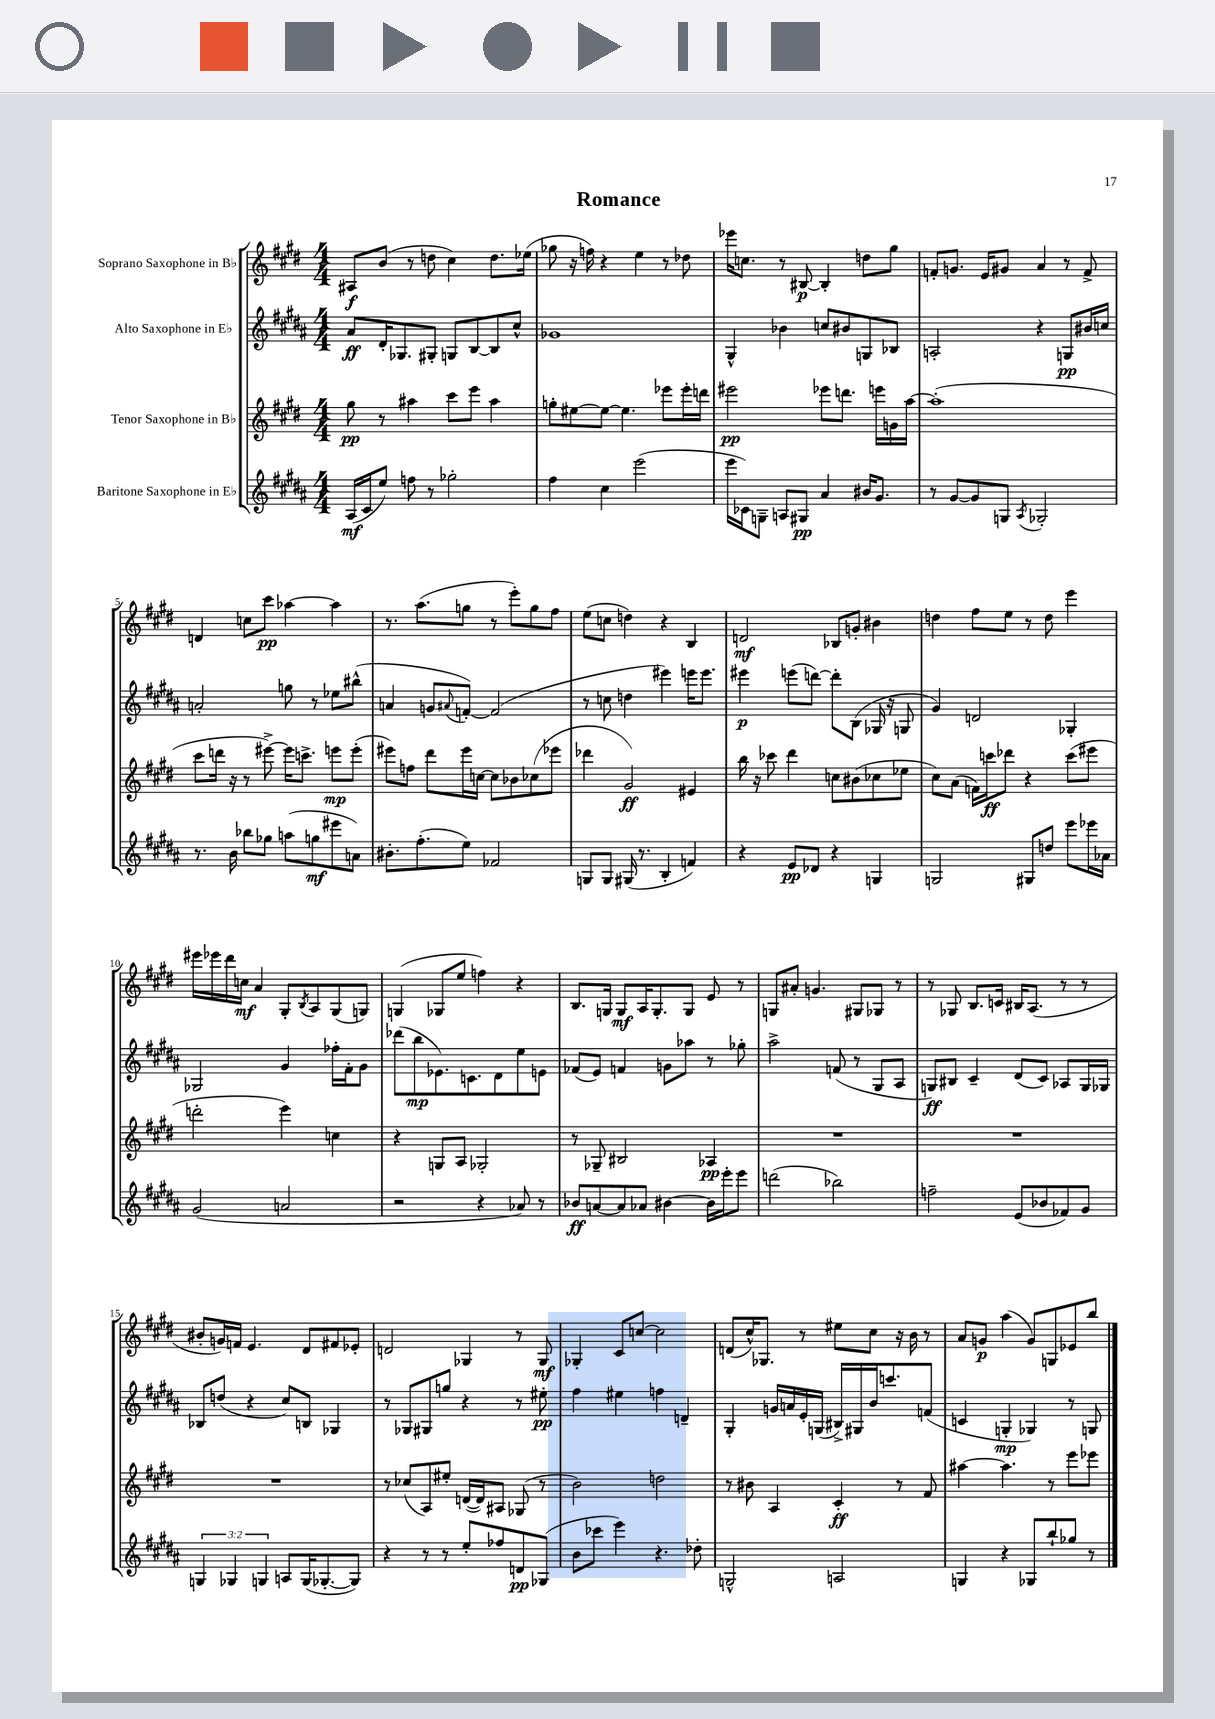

**kern	**kern	**kern	**kern
*staff4	*staff3	*staff2	*staff1
*clefG2	*clefG2	*clefG2	*clefG2
*k[f#c#g#d#a#]	*k[f#c#g#d#]	*k[f#c#g#d#a#]	*k[f#c#g#d#]
*M4/4	*M4/4	*M4/4	*M4/4
(16A#/LL	8gg#\	8a#/L	8A#/L
16c#/J	.	.	.
8ee/J)	8r	16d#'/K	(8b/J
.	.	8.G-/	.
8ff\	4aa#\	.	8r
8r	.	8G#'/J	8dd\
2gg-'\	8ccc#\L	8G/L	4cc#\)
.	8eee\J	[8B/	.
.	4aa#\	8B/]	8.dd\L
.	.	8cc#^^/J	.
.	.	.	(16ee-\Jk
=	=	=	=
4ff#\	8gg'\L	1g-	8gg-\
.	[8ee#\	.	16r
.	.	.	16ff\)
4cc#\	8ee#\_J	.	4r
.	4.ee#\]	.	.
(2eee\	.	.	4ee\
.	8eee-\L	.	8r
.	16eee-'\L	.	8dd-\
.	16ddd\JJ	.	.
=	=	=	=
16eee\LL	2eee#\	4G#^^/	16eee-\LK
16c-\J)	.	.	8.cc\J
8G~\J	.	.	.
8A/L	.	4b-\	8r
8G#/J	.	.	[8B#/
4a#/	8eee-\L	8cc/L	4B#'/]
.	8.ddd\J	8b#/	.
16b#/LK	.	8G/	8dd\L
8.g#/J	16eee\LL	.	.
.	16g\	8B-/J	8gg#\J
.	[16aa\JJ	.	.
=	=	=	=
8r	(1aa']	2A'/	8f'/L
[8g#/L	.	.	8.g/J
8g#/]	.	.	.
.	.	.	16e/LK
8G/J	.	.	8g#/J
8qA#/	.	.	.
2G-'/	.	4r	4a/
.	.	8G/L	8r
.	.	16b#/L	8f^/
.	.	16cc/JJ	.
=	=	=	=
8.r	8ccc#\L	2a'/	4d/
.	16ddd\Jk	.	.
16b\	16r	.	.
8bb-\L	8r	.	8cc\L
8gg-\J	[8eee#^\)	.	8ccc#\J
(8aa\L	16eee#\]LK	8gg\	[4aa-\
.	8.ccc^\J	.	.
8gg\	.	8r	.
8eee#\	8eee\L	8ee-\L	4aa-\]
8a\J)	(8eee'\J	(8bb#^^\J	.
=	=	=	=
8.b#'\L	8eee#\L)	4a/	8.r
.	8ff\J	.	.
(8.ff#'\	.	.	(8.aa\L
.	8ddd#\L	8g/L	.
.	.	8qqa#/	.
8ee\J)	16eee#\L	[8f'/J)	8gg\J
.	[16cc\JJ	.	.
2f-/	8cc\]L	(2f/]	8r
.	8b-\	.	8eee'\L)
.	(8cc-\	.	8gg\
.	8eee-\J	.	8ff#\J
=	=	=	=
8G/L	4ddd-\	8r	(8ee\L
8G/J	.	8cc\	8cc\J
(16G#/	2g#/)	4dd\	4dd\)
8.r	.	.	.
4B'/	.	4eee#\)	4r
4f/)	4e#/	16eee\LK	4B/
.	.	8.eee\J	.
=	=	=	=
4r	16bb\	4eee#\	2d/
.	16r	.	.
.	8ccc-\	.	.
8e/L	4ddd#\	(8eee\L	.
8d-/J	.	[8ddd\J)	.
4r	8cc\L	8ddd'\]L	8B-/L
.	(8b#\	(8B\J	8g'/J
4G/	8cc-\	16G-/	4b#\
.	.	16r	.
.	8ee-\J	8G/	.
=	=	=	=
2G/	8cc#\L)	4g#/)	4dd\
.	(8a\J	.	.
.	16f\LL)	2d/	8ff#\L
.	16ccc\J	.	.
.	8ddd-\J	.	8ee\J
8G#/L	4r	.	8r
8dd/J	.	.	8dd\
8eee\L	(8ccc\L	4G-'/	4eee\
16eee-\L	8eee#\J	.	.
16a-\JJ	.	.	.
=	=	=	=
(2g#/	2ddd'\	2G-/	16eee#\LL
.	.	.	16eee-\
.	.	.	16ddd#\
.	.	.	16cc\JJ
.	.	.	4a/
2a/	4eee\)	4g#/	8G#'/L
.	.	.	8qB/
.	.	.	8A/
.	4cc\	16ff-'\LL	(8G#/
.	.	16f#'\J	.
.	.	8g#\J	8G/J)
=	=	=	=
2r	4r	(8ddd-\L	(4G/
.	.	8bb\	.
.	8G/L	8.e-\)	8G-/L
.	8A/J	.	8ee/J
.	.	8.c\	.
4r	2G-'/	.	4ff\)
.	.	8d#\	.
8a-/)	.	8ee\	4r
8r	.	8e\J	.
=	=	=	=
8b-/L	8r	(8f-/L	8.B/L
[8a/	8G-~/	8e/J)	.
.	.	.	16G/Jk
8a/]	2B#/	4f/	8G/L
8a-/J	.	.	16A/K
.	.	.	8.G'/
[4b#\	.	8g\L	.
.	.	8aa-\J	8G/J
16b#\]LL	4A-/	8r	8e/
16eee'\J	.	.	.
8eee\J	.	8gg-'\	8r
=	=	=	=
(2ddd\	1r	2aa#^\	8G/L
.	.	.	8a#'/J
.	.	.	4.g/
2bb-\)	.	(8f/	.
.	.	8r	8G#/L
.	.	8G#/L	8G-/J
.	.	8A#/J	8r
=	=	=	=
2ff~\	1r	8G/L)	8r
.	.	8B#/J	8G-/
.	.	4c#~/	8.B/L
.	.	.	16c/Jk
(8e/L	.	(8d#/L	16B#/LK
.	.	.	(8.A/J
8b-/	.	8c#/J)	.
8f-/)	.	8A-/L	8r
8g#/J	.	16G/L	8r
.	.	16G-/JJ	.
=	=	=	=
6G/	1r	8B-/L	8b#'/L
.	.	(8dd/J	16g/L)
6G-/	.	.	.
.	.	.	16f/JJ
.	.	4r	4.e/
6G/	.	.	.
8A/L	.	8cc#/L)	.
(16G/K	.	8B/J	8d#/L
[8.G-'/	.	.	.
.	.	4G-/	8f#/
8G-/]J)	.	.	8e-'/J
=	=	=	=
4r	8r	8r	2d/
.	(8cc-/L	8G-/L	.
8r	8A/)	8G#/	.
8r	8ee#'/J	8gg/J	.
8ee'/L	([16d/LL	4r	4G-/
.	16d/]J)	.	.
8ff-/	8A#/J	.	.
8d/	(8G-/	8r	8r
(8G-/J	8r	8ee#'\	8G-/
=	=	=	=
8b\L	2b\)	4ff#\	4G-'/
8ccc-\J	.	.	.
4eee\)	.	4ee#\	8c#/L
.	.	.	[8cc/J
4.r	2dd\	4ff\	2cc\]
.	.	4d~/	.
8dd-'\	.	.	.
=	=	=	=
2G^^/	8r	4G#'/	(8d/L
.	8b#\	.	16cc#^^/K)
.	.	.	8.G-/J
.	4A/	16g/LL	.
.	.	16a/	.
.	.	16e'/	8r
.	.	(16G/JJ	.
2A/	4c#'/	16B#^/LL)	8ee#\L
.	.	16G#/	.
.	.	16b/J	8cc#\J
.	.	8.ccc/	.
.	8r	.	16r
.	.	.	16b\
.	8f#/	(8f/J	8r
=	=	=	=
4G/	[4aa#\	4c/	8a/L
.	.	.	8g/J
4r	4.aa#\]	4G'/	(4aa\
8G-/L	.	4G-/)	8g/L)
8bb`/	8r	.	8G/
8gg-/J	8eee\L	8r	8e-/
8r	8eee-\J	8G/	8bb/J
==	==	==	==
*-	*-	*-	*-
